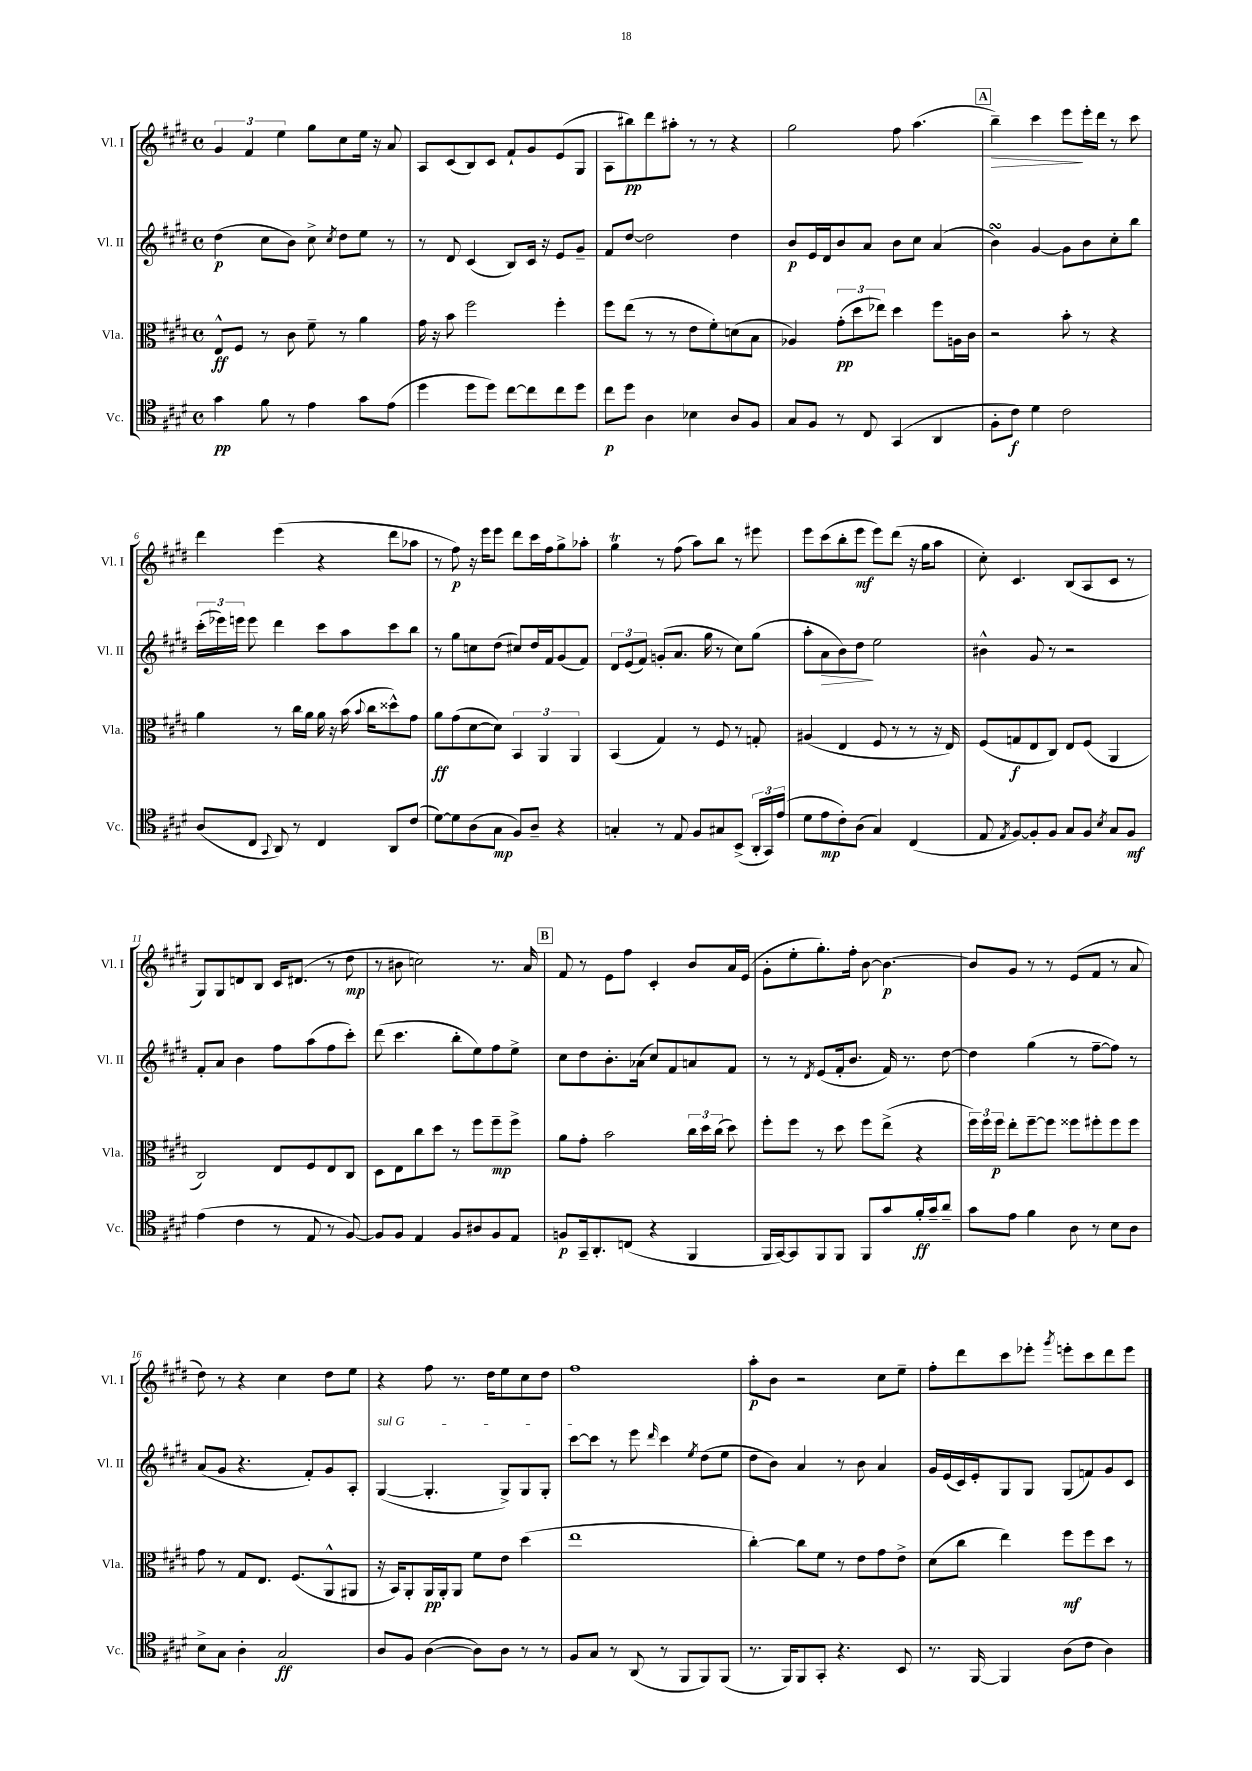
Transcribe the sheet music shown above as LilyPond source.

<<
\new StaffGroup <<
\new Staff = "s0" \with { instrumentName = "Vl. I" shortInstrumentName = "Vl. I" } {
    \clef treble \key e \major \defaultTimeSignature \time 4/4
    \autoBeamOff \tuplet 3/2 { gis'4 fis'4 e''4 } gis''8[ cis''8 e''16] r16 a'8 |
    a8[ cis'8( b8) cis'8] fis'8[-! gis'8 e'8( gis8] |
    a8[ bis''8\pp) dis'''8 ais''8]-. r8 r8 r4 |
    gis''2 fis''8 a''4.( |
    \mark \markup { \box "A" } b''4--\>) cis'''4 e'''8[\! e'''16-. dis'''16] r8 cis'''8 |
    dis'''4 e'''4( r4 dis'''8[ aes''8] |
    r8 fis''8\p) r16 e'''16[ e'''8] dis'''8[ cis'''16 fis''16 gis''8-> aes''8]-. |
    gis''4\trill r8 fis''8( a''8[) b''8] r8 eis'''8 |
    e'''8[ cis'''8( b''8-. e'''8]\mf e'''8[) dis'''8]( r16 gis''16[ a''8] |
    cis''8-.) cis'4. b8[( a8 cis'8] r8 |
    gis8[) gis8 d'8 b8] cis'16[ dis'8.]( r8 dis''8\mp |
    r8 bis'8 c''2) r8. a'16 |
    \mark \markup { \box "B" } fis'8 r8 e'8[ fis''8] cis'4-. b'8[ a'16 e'16]( |
    gis'8[-. e''8-. gis''8.-.) fis''16]-. b'8~ b'4.~\p |
    b'8[ gis'8] r8 r8 e'8[( fis'8] r8 a'8 |
    dis''8) r8 r4 cis''4 dis''8[ e''8] |
    r4 fis''8 r8. dis''16[ e''8 cis''8 dis''8] |
    fis''1 |
    a''8[-.\p b'8] r2 cis''8[ e''8]-- |
    fis''8[-. dis'''8 cis'''8 ees'''8]-. \acciaccatura { gis'''8 } e'''8[-. cis'''8 dis'''8 e'''8] \bar "|." |
}
\new Staff = "s1" \with { instrumentName = "Vl. II" shortInstrumentName = "Vl. II" } {
    \clef treble \key e \major \defaultTimeSignature \time 4/4
    \autoBeamOff dis''4\p( cis''8[ b'8]) cis''8-> \acciaccatura { cis''8 } dis''8[ e''8] r8 |
    r8 dis'8 cis'4( b8[) cis'16] r16 e'8[ gis'8]-- |
    fis'8[ dis''8]~ dis''2 dis''4 |
    b'8[\p e'16 dis'16 b'8 a'8] b'8[ cis''8] a'4( |
    \mark \markup { \box "A" } b'4\turn) gis'4~ gis'8[ b'8 cis''8-. b''8] |
    \tuplet 3/2 { cis'''16[-.( ees'''16) e'''16] } e'''8 dis'''4 cis'''8[ a''8 cis'''8 b''8] |
    r8 gis''8[ c''8 dis''8]( cis''8[) dis''16 fis'16 gis'8( fis'8]) |
    \tuplet 3/2 { dis'8[ e'8( fis'8]) } g'8[-.( a'8.] gis''16 r8 cis''8[) gis''8]( |
    a''8[-. a'8\> b'8) dis''8]\! e''2 |
    bis'4-^ gis'8 r8 r2 |
    fis'8[-. a'8] b'4 fis''8[ a''8( fis''8 cis'''8]-.) |
    dis'''8( cis'''4. b''8[-. e''8) fis''8 e''8]-> |
    \mark \markup { \box "B" } cis''8[ dis''8 b'8.-. aes'16]( cis''8[) fis'8 a'8 fis'8] |
    r8 r8 \acciaccatura { dis'8 } e'8[( fis'16-. b'8.] fis'16) r8. dis''8~ |
    dis''4 gis''4( r8 fis''8[~-- fis''8]) r8 |
    a'8[( gis'8] r4. fis'8[-.) gis'8 a8]-. |
    \once \override TextSpanner.bound-details.left.text = \markup { \italic "sul G" } gis4~\startTextSpan( gis4.-. gis8[->) gis8 gis8]-. |
    cis'''8[~ cis'''8]\stopTextSpan r8 e'''8 \grace { dis'''16 } cis'''4 \acciaccatura { e''8 } dis''8[( e''8] |
    dis''8[ b'8]) a'4 r8 b'8 a'4 |
    gis'16[ e'16( cis'16) e'16-. gis8 gis8] gis8[( f'8) gis'8 cis'8] \bar "|." |
}
\new Staff = "s2" \with { instrumentName = "Vla." shortInstrumentName = "Vla." } {
    \clef alto \key e \major \defaultTimeSignature \time 4/4
    \autoBeamOff e8[-^\ff fis8] r8 cis'8 fis'8-- r8 a'4 |
    gis'16 r16 b'8 fis''2 fis''4-. |
    fis''8[ e''8]( r8 r8 e'8[ fis'8-.) d'8( b8] |
    aes4) \tuplet 3/2 { gis'8[-.\pp( dis''8 ees''8]) } dis''4 fis''8[ a16 cis'16] |
    \mark \markup { \box "A" } r2 b'8-. r8 r4 |
    a'4 r8 cis''16[ a'16] a'16 r16 b'16( \appoggiatura { b'8 } cis''16[ disis''8-^) gis'8] |
    a'8[\ff gis'8( dis'8~ dis'8]) \tuplet 3/2 { b,4 a,4 a,4 } |
    b,4( gis4) r8 fis8 r8 g8-. |
    ais4( e4 fis8 r8 r8 r16 e16) |
    fis8[( g8\f e8 cis8]) e8[ fis8]( a,4 |
    cis2) e8[ fis8 e8 cis8] |
    dis8[ e8 cis''8 dis''8] r8 fis''8[ fis''8--\mp fis''8]-> |
    \mark \markup { \box "B" } a'8[ gis'8]-. b'2 \tuplet 3/2 { cis''16[ dis''16 cis''16]( } dis''8) |
    fis''8[-. fis''8] r8 dis''8 fis''8[ e''8]->( r4 |
    \tuplet 3/2 { fis''16[) fis''16 fis''16]\p } e''8[-. fis''8~-- fis''8] fisis''8[ fis''8-. fis''8 fis''8] |
    gis'8 r8 gis8[ e8.] fis8.[( a,8-^ ais,8] |
    r16 b,16[) a,8-. a,16\pp a,16-. a,8] fis'8[ e'8] dis''4( |
    e''1 |
    cis''4~-.) cis''8[ fis'8] r8 e'8[ gis'8 e'8]-> |
    dis'8[( cis''8] e''4) fis''8[\mf fis''8 dis''8] r8 \bar "|." |
}
\new Staff = "s3" \with { instrumentName = "Vc." shortInstrumentName = "Vc." } {
    \clef tenor \key e \major \defaultTimeSignature \time 4/4
    \autoBeamOff gis'4\pp fis'8 r8 e'4 gis'8[ e'8]( |
    dis''4 dis''8[ dis''8]) cis''8[~ cis''8 cis''8 dis''8] |
    cis''8[\p dis''8] a4 bes4 a8[ fis8] |
    gis8[ fis8] r8 cis8 gis,4( a,4 |
    \mark \markup { \box "A" } fis8[-. cis'8]\f) dis'4 cis'2 |
    a8[( cis8] \appoggiatura { gis,8 } a,8) r8 cis4 a,8[ cis'8]( |
    dis'8[~) dis'8 a8( gis8]\mp fis8[) a8]-- r4 |
    g4-. r8 e8 fis8[ gis8 b,8]->( \tuplet 3/2 { a,16[-. gis,16) e'16]( } |
    dis'8[ e'8\mp cis'8-.) a8]( gis4) cis4( |
    e8 \acciaccatura { e8 } fis8[~) fis8-. fis8] gis8[ fis8] \acciaccatura { b8 } gis8[ fis8]\mf |
    e'4( cis'4 r8 e8 r8 fis8~) |
    fis8[ fis8] e4 fis8[ ais8 fis8 e8] |
    \mark \markup { \box "B" } f8[\p gis,16-- a,8.-. c8]( r4 fis,4 |
    fis,16[ gis,16~) gis,8 fis,8 fis,8] fis,8[ gis'8 fis'16-.\ff gis'16-- a'8]-- |
    gis'8[ e'8] fis'4 a8 r8 b8[ a8] |
    b8[-> gis8] a4-. gis2\ff |
    a8[ fis8] a4~( a8[) a8] r8 r8 |
    fis8[ gis8] r8 a,8( r8 fis,8[ fis,8) fis,8]( |
    r8. fis,16[) fis,8 gis,8]-. r4. b,8 |
    r8. fis,16~ fis,4 a8[( cis'8] a4) \bar "|." |
}
>>
>>
